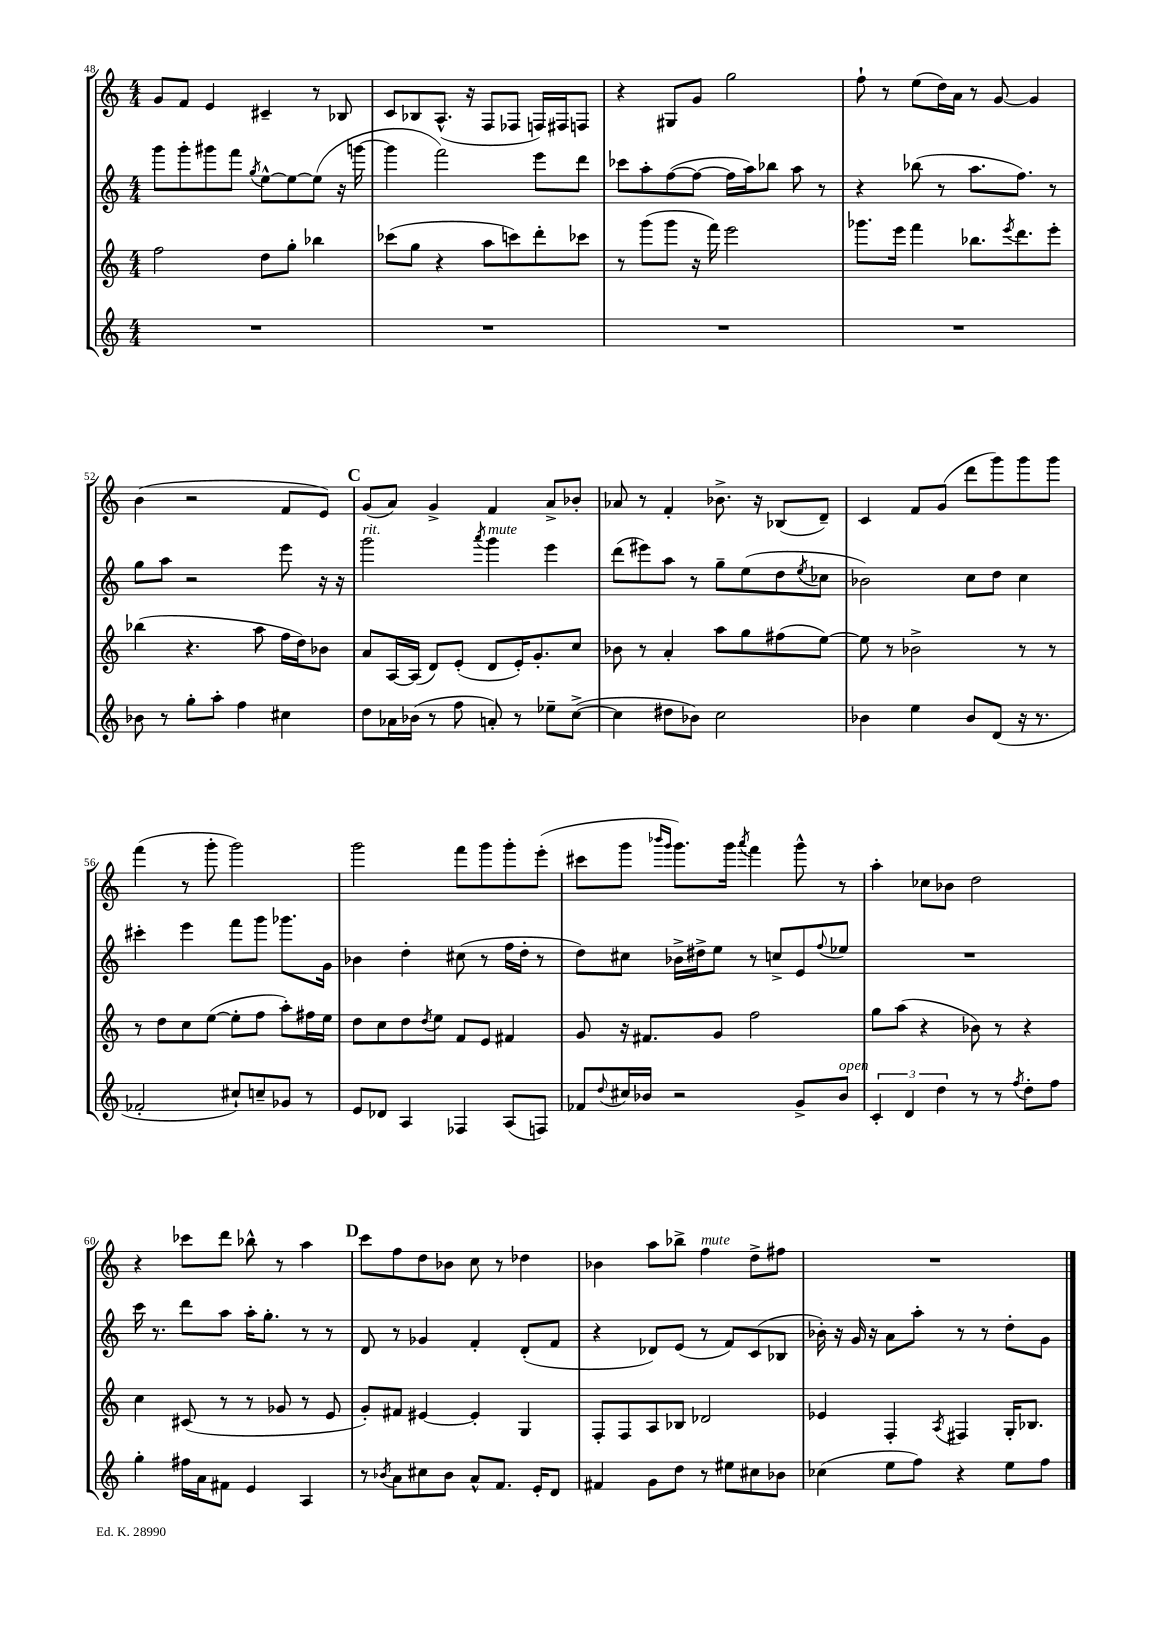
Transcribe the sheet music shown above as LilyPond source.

<<
\new StaffGroup <<
\new Staff = "s0" {
    \clef treble \key c \major \numericTimeSignature \time 4/4
    g'8 f'8 e'4 cis'4-- r8 bes8 |
    c'8 bes8 a8.-^( r16 f8 fes8 f16) fis16 f8 |
    r4 gis8 g'8 g''2 |
    f''8-! r8 e''8( d''16) a'16 r8 g'8~ g'4 |
    b'4( r2 f'8 e'8) |
    \mark \markup { \bold "C" } g'8( a'8) g'4-> f'4 a'8-> bes'8-. |
    aes'8 r8 f'4-. bes'8.-> r16 bes8( d'8--) |
    c'4 f'8 g'8( d'''8 g'''8) g'''8 g'''8 |
    f'''4( r8 g'''8-. g'''2) |
    g'''2 f'''8 g'''8 g'''8-. e'''8-.( |
    cis'''8 g'''8 \grace { bes'''16 g'''16 } g'''8.) g'''16 \acciaccatura { a'''8 } f'''4 g'''8-^ r8 |
    a''4-. ces''8 bes'8 d''2 |
    r4 ces'''8 d'''8 bes''8-^ r8 a''4 |
    \mark \markup { \bold "D" } c'''8 f''8 d''8 bes'8 c''8 r8 des''4 |
    bes'4 a''8 bes''8-> f''4^\markup { \italic "mute" } d''8-> fis''8 |
    R1 \bar "|." |
}
\new Staff = "s1" {
    \clef treble \key c \major \numericTimeSignature \time 4/4
    g'''8 g'''8-. gis'''8 f'''8 \acciaccatura { g''8 } e''8~-^ e''8~ e''8( r16 g'''16~ |
    g'''4 f'''2) e'''8 d'''8 |
    ces'''8 a''8-. f''8~( f''8~ f''16 a''16) bes''8 a''8 r8 |
    r4 bes''8( r8 a''8. f''8.) r8 |
    g''8 a''8 r2 e'''8 r16 r16 |
    \mark \markup { \bold "C" } g'''2^\markup { \italic "rit." } \acciaccatura { a'''8 } g'''4^\markup { \italic "mute" } e'''4 |
    d'''8( eis'''8) a''8 r8 g''8-- e''8( d''8 \acciaccatura { e''8 } ces''8 |
    bes'2) c''8 d''8 c''4 |
    cis'''4-. e'''4 f'''8 g'''8 ges'''8. g'16 |
    bes'4 d''4-. cis''8( r8 f''16 d''16-. r8 |
    d''8) cis''8 bes'16-> dis''16-> e''8 r8 c''8-> e'8 \appoggiatura { f''8 } ees''8 |
    R1 |
    c'''16 r8. d'''8 a''8 a''16-. g''8.-. r8 r8 |
    \mark \markup { \bold "D" } d'8 r8 ges'4 f'4-. d'8-.( f'8 |
    r4 des'8) e'8( r8 f'8) c'8( bes8 |
    bes'16-.) r16 g'16 r16 a'8 a''8-. r8 r8 d''8-. g'8 \bar "|." |
}
\new Staff = "s2" {
    \clef treble \key c \major \numericTimeSignature \time 4/4
    f''2 d''8 g''8-. bes''4 |
    ces'''8( g''8 r4 a''8 c'''8) d'''8-. ces'''8 |
    r8 g'''8( g'''8 r16 f'''16) e'''2 |
    ges'''8. e'''16 f'''4 bes''8. \acciaccatura { e'''8 } d'''8. e'''8-. |
    bes''4( r4. a''8 f''16 d''16) bes'8 |
    \mark \markup { \bold "C" } a'8 a16~ a16( d'8) e'8-.( d'8 e'16-.) g'8.-. c''8 |
    bes'8 r8 a'4-. a''8 g''8 fis''8( e''8~) |
    e''8 r8 bes'2-> r8 r8 |
    r8 d''8 c''8 e''8~( e''8-. f''8 a''8-.) fis''16 e''16 |
    d''8 c''8 d''8 \acciaccatura { d''8 } e''8 f'8 e'8 fis'4 |
    g'8 r16 fis'8. g'8 f''2 |
    g''8 a''8( r4 bes'8) r8 r4 |
    c''4 cis'8( r8 r8 ges'8 r8 e'8 |
    \mark \markup { \bold "D" } g'8-.) fis'8 eis'4~ eis'4-. g4 |
    f8-. f8 a8 bes8 des'2 |
    ees'4 f4-. \acciaccatura { a8 } fis4 g16-. bes8. \bar "|." |
}
\new Staff = "s3" {
    \clef treble \key c \major \numericTimeSignature \time 4/4
    R1 |
    R1 |
    R1 |
    R1 |
    bes'8 r8 g''8-. a''8-. f''4 cis''4 |
    \mark \markup { \bold "C" } d''8 aes'16 bes'16( r8 f''8 a'8-.) r8 ees''8-- c''8~->( |
    c''4 dis''8 bes'8) c''2 |
    bes'4 e''4 bes'8 d'8( r16 r8. |
    fes'2-. cis''8-!) c''8-- ges'8 r8 |
    e'8 des'8 a4 fes4 a8( f8) |
    fes'8 \appoggiatura { d''8 } cis''16 bes'16 r2 g'8-> bes'8^\markup { \italic "open" } |
    \tuplet 3/2 { c'4-. d'4 d''4 } r8 r8 \acciaccatura { f''8 } d''8-. f''8 |
    g''4-. fis''16 a'16 fis'8 e'4 a4 |
    \mark \markup { \bold "D" } r8 \acciaccatura { bes'8 } a'8 cis''8 bes'8 a'8-^ f'8. e'16-. d'8 |
    fis'4 g'8 d''8 r8 eis''8 cis''8 bes'8 |
    ces''4( e''8 f''8) r4 e''8 f''8 \bar "|." |
}
>>
>>
\layout { \context { \Score currentBarNumber = #48 } }
